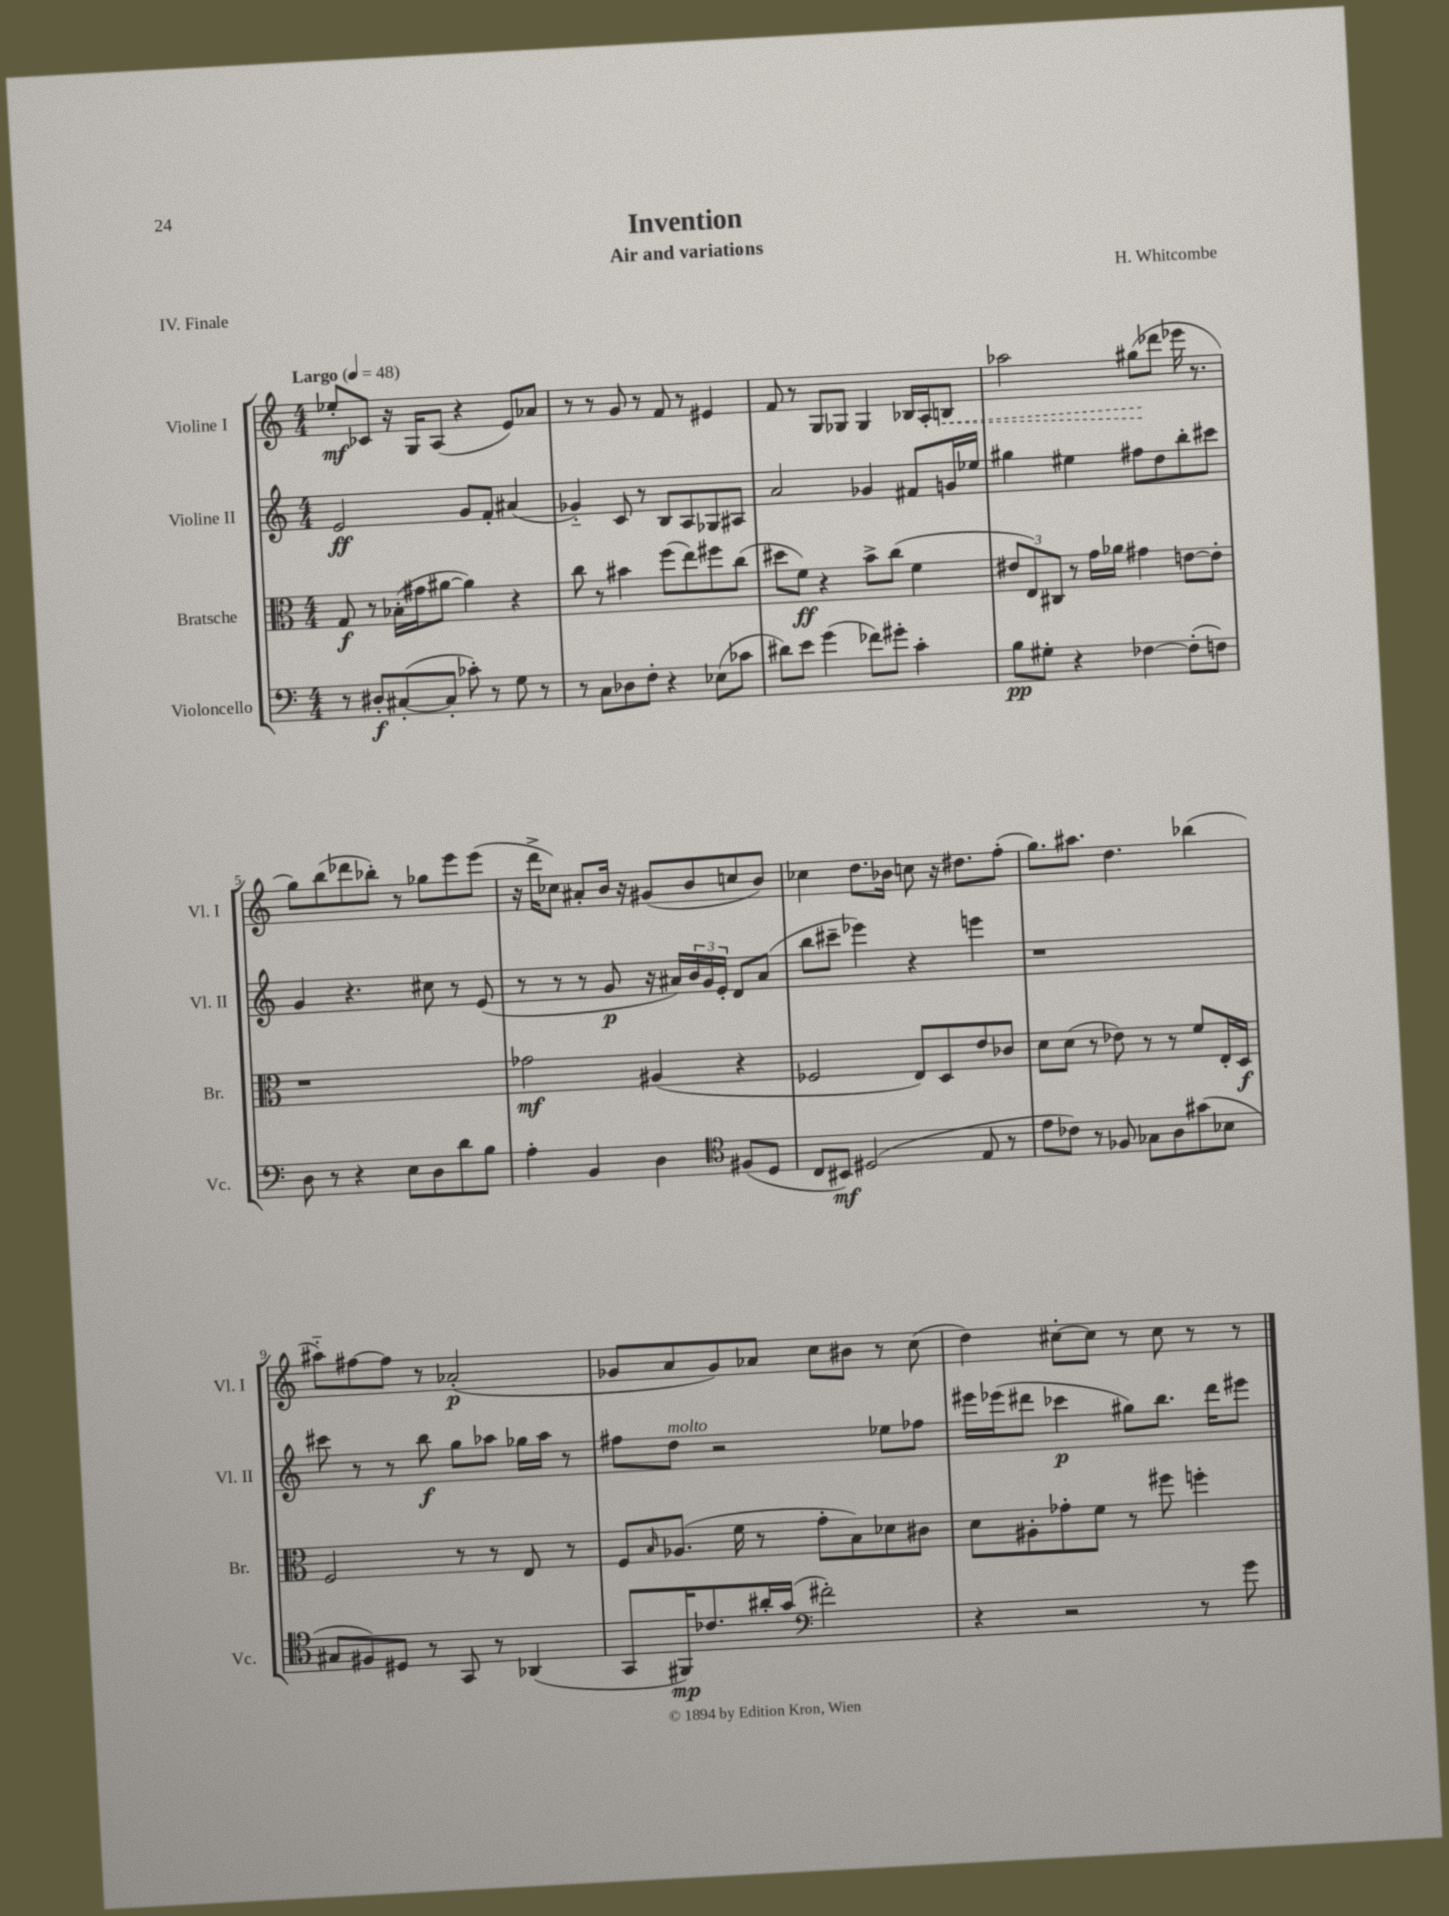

**kern	**dynam	**kern	**dynam	**kern	**dynam	**kern	**dynam
*part4	*part4	*part3	*part3	*part2	*part2	*part1	*part1
*staff4	*staff4	*staff3	*staff3	*staff2	*staff2	*staff1	*staff1
*I"Violoncello	*	*I"Bratsche	*	*I"Violine II	*	*I"Violine I	*
*I'Vc.	*	*I'Br.	*	*I'Vl. II	*	*I'Vl. I	*
*clefF4	*	*clefC3	*	*clefG2	*	*clefG2	*
*k[]	*	*k[]	*	*k[]	*	*k[]	*
*M4/4	*	*M4/4	*	*M4/4	*	*M4/4	*
*MM48	*	*MM48	*	*MM48	*	*MM48	*
=1	=1	=1	=1	=1	=1	=1	=1
!	!	!	!	!	!	!LO:TX:a:B:t=Largo	!
8r	.	8G/	f	2e/	ff	8ee-X'/L	mf
8D#X'/L	f	8r	.	.	.	8c-X/J	.
([8C#X'/	.	(16B-X'\LL	.	.	.	16r	.
.	.	16g#X\J	.	.	.	16G/KL	.
8C#'/J]	.	[8a#X\J	.	.	.	(8A/J	.
8c-X'\)	.	4a#\])	.	8g/L	.	4r	.
8r	.	.	.	8f'/J	.	.	.
8G\	.	4r	.	(4a#X/	.	8e/L)	.
8r	.	.	.	.	.	8a-X/J	.
=2	=2	=2	=2	=2	=2	=2	=2
8r	.	8cc\	.	4g-X/)	.	8r	.
8C\L	.	8r	.	.	.	8r	.
8D-X\	.	4b#X\	.	8c/	.	8g/	.
8F'\J	.	.	.	8r	.	8r	.
4r	.	(8ff\L	.	8B/L	.	8f/	.
.	.	8ee\)	.	8A/	.	8r	.
(8E-X\L	.	8ff#X\	.	8G-X/	.	4e#X/	.
8c-X\J	.	(8cc\J	.	8A#X/J	.	.	.
=3	=3	=3	=3	=3	=3	=3	=3
8d#X\L)	.	8dd#X\L	.	2a/	.	8f/	.
8e\J	.	8f\J)	ff	.	.	8r	.
(4g\	.	4r	.	.	.	8G/L	.
.	.	.	.	.	.	8G-X/J	.
8f-X\L)	.	8b^\L	.	4g-X/	.	4G-/	.
8g#X'\J	.	(8cc\J	.	.	.	.	.
4c'\	.	4f\	.	8f#X/L	.	16B-X/LL	.
.	.	.	.	.	.	16A'/J	.
!	!	!	!	!	!	!	!LO:HP:b
.	.	.	.	16gn/L	.	8Bn/J	<
.	.	.	.	16ee-X/JJ	.	.	.
=4	=4	=4	=4	=4	=4	=4	=4
8B\L	pp	12e#X/L	.	4gg#X\	.	2aa-X\	.
.	.	12E/)	.	.	.	.	.
8G#X'\J	.	.	.	.	.	.	.
.	.	12C#X/J	.	.	.	.	.
4r	.	8r	.	4ee#X\	.	.	.
.	.	16g\LL	.	.	.	.	.
.	.	16a-X\JJ	.	.	.	.	.
[4F-X\	.	4g#X\	.	8ff#X\L	.	(8gg#X\L	.
.	.	.	.	8dd\	.	8ddd-X\J	[
(8F-'\L]	.	[8en\L	.	8bb'\	.	16eee-X\	.
.	.	.	.	.	.	8.r	.
8Fn\J)	.	8e'\J]	.	8ccc#X\J	.	.	.
!!LO:LB:g=z
=5	=5	=5	=5	=5	=5	=5	=5
8D\	.	1r	.	4g/	.	8gg\L)	.
8r	.	.	.	.	.	(8bb\	.
4r	.	.	.	4.r	.	8ddd-X\	.
.	.	.	.	.	.	8bb-X'\J)	.
8E\L	.	.	.	.	.	8r	.
8D\	.	.	.	8cc#X\	.	8gg-X\L	.
8d\	.	.	.	8r	.	8eee\	.
8B\J	.	.	.	(8e/	.	(8eee\J	.
=6	=6	=6	=6	=6	=6	=6	=6
4A'\	.	2g-X\	mf	8r	.	16r	.
.	.	.	.	.	.	16ddd^\KL	.
.	.	.	.	8r	.	8cc-X\J)	.
4BB/	.	.	.	8r	.	8a#X'/L	.
.	.	.	.	8g/	p	16b/Jk	.
.	.	.	.	.	.	16r	.
4D\	.	(4A#X/	.	16r	.	(8g#X/L	.
.	.	.	.	16a#X/LL)	.	.	.
.	.	.	.	24b/	.	8b/	.
.	.	.	.	24g/	.	.	.
.	.	.	.	24e'/JJ	.	.	.
*clefC4	*	*	*	*	*	*	*
(8F#X/L	.	4r	.	8d/L	.	8ccn/	.
8D/J	.	.	.	(8a#/J	.	8b/J)	.
=7	=7	=7	=7	=7	=7	=7	=7
8C/L	.	2F-X/	.	8bb\L	.	4cc-X\	.
8BB#X/J)	mf	.	.	8ccc#X~\J	.	.	.
(2D#X/	.	.	.	4eee-X\)	.	8.dd\L	.
.	.	.	.	.	.	16b-X\Jk	.
.	.	8E/L)	.	4r	.	8ccn\	.
.	.	8D/	.	.	.	16r	.
.	.	.	.	.	.	8.dd#X\L	.
8E/	.	8e/	.	4eeen\	.	.	.
8r	.	8c-X/J	.	.	.	(8ff'\J	.
=8	=8	=8	=8	=8	=8	=8	=8
8e\L	.	8d\L	.	1r	.	8.gg\L)	.
8c-X\J)	.	(8d\J	.	.	.	.	.
.	.	.	.	.	.	8.aa#X\J	.
8r	.	8r	.	.	.	.	.
8F-X/	.	8e-X\)	.	.	.	4.dd\	.
8G-X\L	.	8r	.	.	.	.	.
8A\	.	8r	.	.	.	.	.
(8g#X\	.	8f/L	.	.	.	(4bb-X\	.
8B-X\J	.	16E'/L	.	.	.	.	.
.	.	16D/JJ	f	.	.	.	.
!!LO:LB:g=z
=9	=9	=9	=9	=9	=9	=9	=9
8G#X/L	.	2F/	.	8ccc#X\	.	8aa#X\L)	.
8F#X/)	.	.	.	8r	.	[8ff#X\	.
8D#X/J	.	.	.	8r	.	8ff#\J]	.
8r	.	.	.	8bb\	f	8r	.
8GG/	.	8r	.	8gg\L	.	(2a-X'/	p
8r	.	8r	.	8aa-X\J	.	.	.
(4AA-X/	.	8E/	.	16gg-X\LL	.	.	.
.	.	.	.	16aa-\JJ	.	.	.
.	.	8r	.	8r	.	.	.
=10	=10	=10	=10	=10	=10	=10	=10
8GG/L	.	8F/L	.	8ff#X\L	.	8g-X/L	.
.	.	16qqB/	.	.	.	.	.
!	!	!	!	!LO:TX:a:i:t=molto	!	!	!
16FF#X/K)	mp	(8.A-X/J	.	8dd\J	.	8a/	.
8.c-X/	.	.	.	.	.	.	.
.	.	.	.	2r	.	8g-/)	.
.	.	16f\	.	.	.	.	.
16a#X'/L	.	8r	.	.	.	8a-X/J	.
(16g/JJ	.	.	.	.	.	.	.
*clefF4	*	*	*	*	*	*	*
2f#X'\)	.	8g'\L	.	.	.	8cc\L	.
.	.	8B\)	.	.	.	8b#X\J	.
.	.	8d-X\	.	8ee-X\L	.	8r	.
.	.	8c#X\J	.	8ff-X\J	.	(8cc\	.
=11	=11	=11	=11	=11	=11	=11	=11
4r	.	8d\L	.	16eee#X\LL	.	4dd\)	.
.	.	.	.	(16eee-X\J	.	.	.
.	.	8A#X'\	.	8ddd#X\J	.	.	.
2r	.	8g-X'\	.	4ccc-X\	p	[8cc#X'\L	.
.	.	8f\J	.	.	.	8cc#\J]	.
.	.	8r	.	8gg#X\L)	.	8r	.
.	.	8ff#X\	.	8.bb\J	.	8cc#\	.
8r	.	4ffn'\	.	.	.	8r	.
.	.	.	.	16ddd#\KL	.	.	.
8g\	.	.	.	8eee#X\J	.	8r	.
==	==	==	==	==	==	==	==
*-	*-	*-	*-	*-	*-	*-	*-
